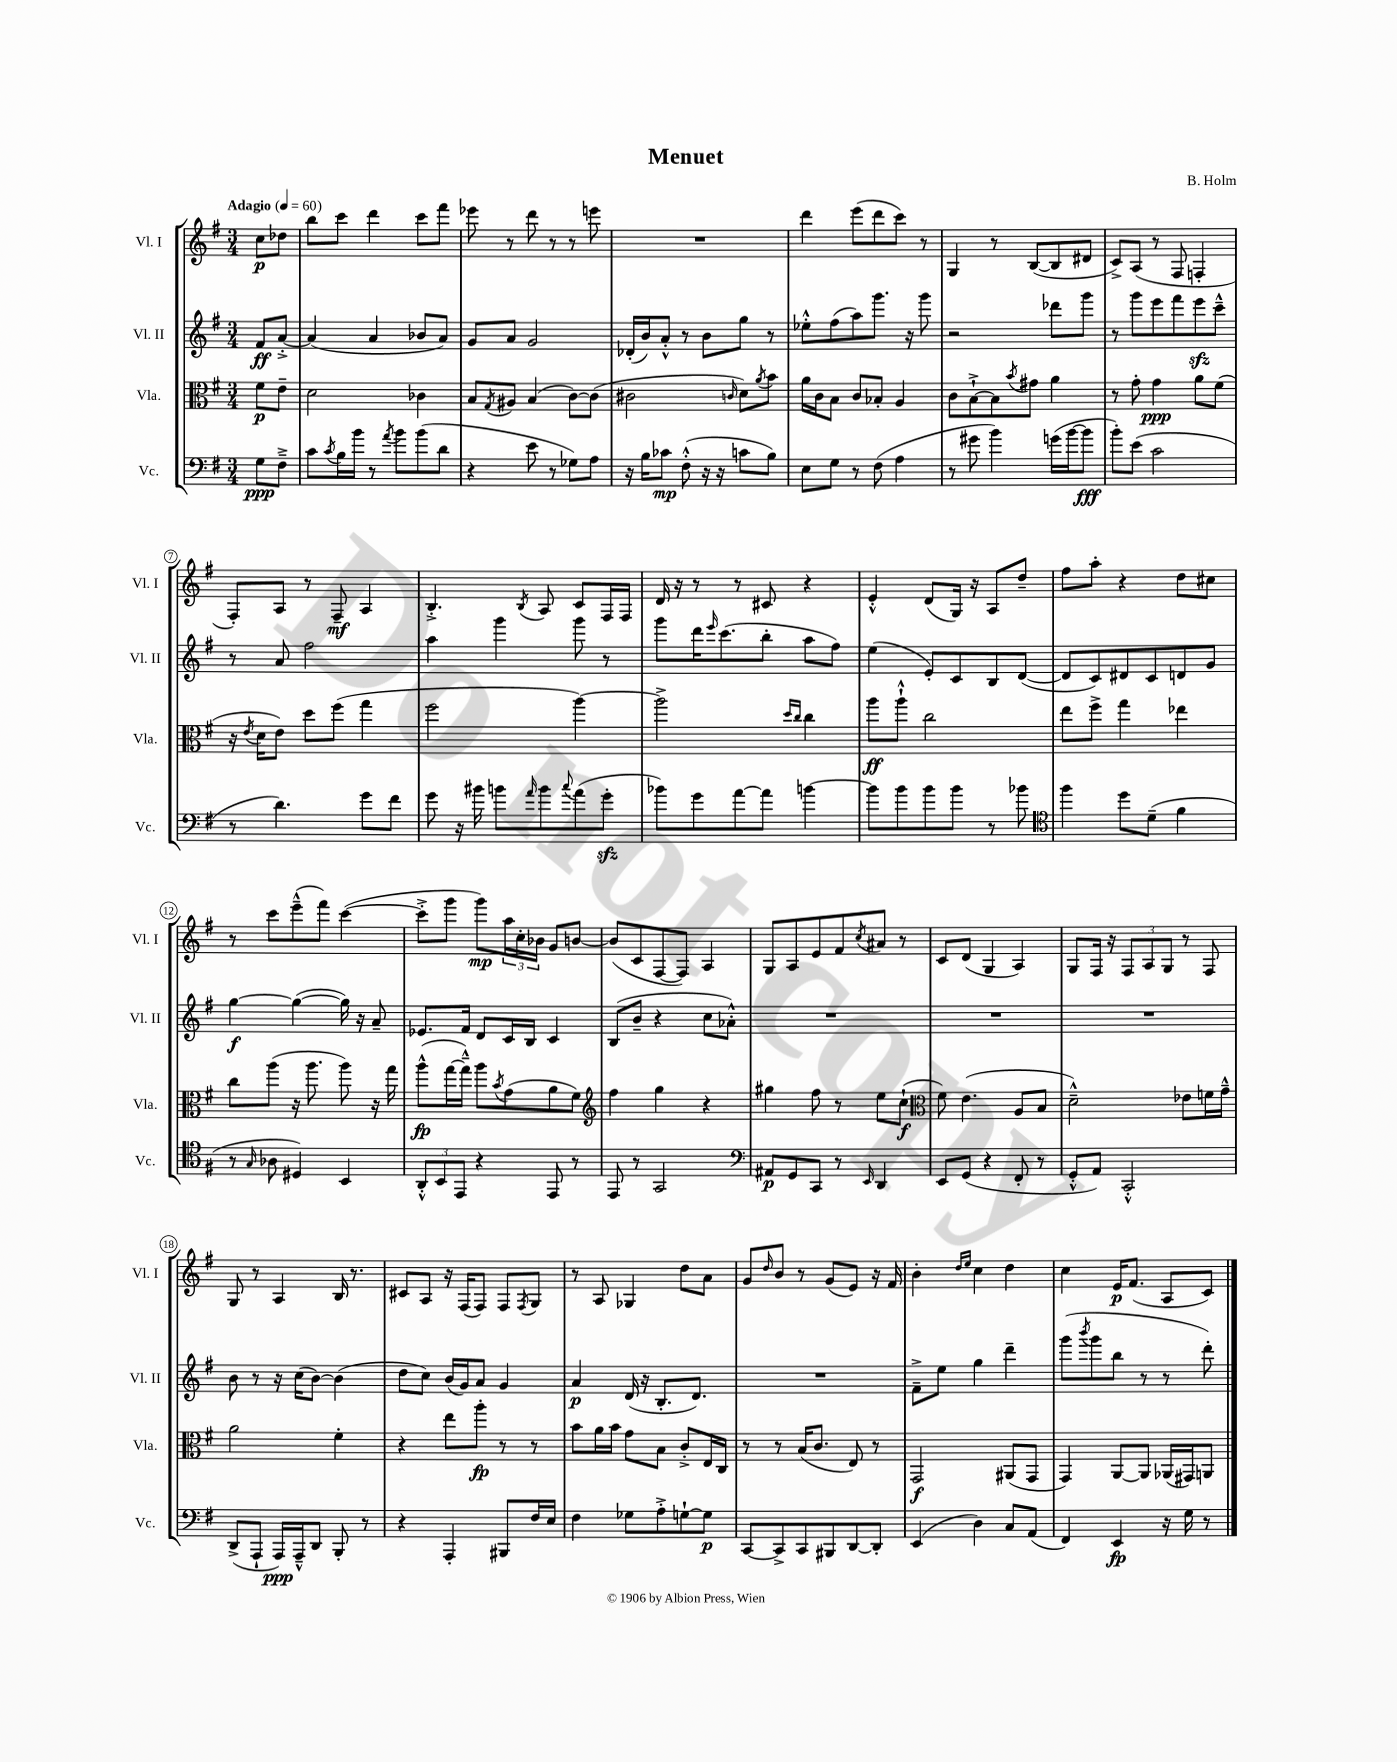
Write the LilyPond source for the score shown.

\header { title = "Menuet" composer = "B. Holm" }
<<
\new StaffGroup <<
\new Staff = "s0" \with { instrumentName = "Vl. I" shortInstrumentName = "Vl. I" } {
    \clef treble \key g \major \numericTimeSignature \time 3/4 \partial 4 \tempo "Adagio" 4 = 60
    c''8\p des''8 |
    b''8 c'''8 d'''4 c'''8 fis'''8 |
    ees'''8 r8 d'''8 r8 r8 e'''8 |
    R2. |
    d'''4 e'''8( d'''8 c'''8) r8 |
    g4 r8 b8~( b8 dis'8 |
    c'8->) a8( r8 fis8 f4-. |
    fis8-.) a8 r8 fis8--\mf a4 |
    b4.-.-> \acciaccatura { b8 } a8 c'8 fis16 fis16 |
    d'16 r16 r8 r8 cis'8 r4 |
    e'4-.-^ d'8( g16) r16 a8 d''8-- |
    fis''8 a''8-. r4 d''8 cis''8 |
    r8 c'''8 e'''8---^( fis'''8) c'''4~( |
    c'''8-.-> g'''8 g'''8\mp) \tuplet 3/2 { a''16 c''16-. bes'16 } g'8 b'8~ |
    b'8( c'8 fis8~ fis8) a4 |
    g8 a8 e'8 fis'8 \acciaccatura { c''8 } ais'8 r8 |
    c'8 d'8( g4 a4) |
    g8 fis16 r16 \tuplet 3/2 { fis8 a8 g8 } r8 fis8 |
    g8 r8 a4 b16 r8. |
    cis'8 a8 r16 fis16( fis8) fis8 \acciaccatura { fis8 } g8 |
    r8 a8 ges4 d''8 a'8 |
    g'8 \grace { d''16 } b'8 r8 g'8( e'8) r16 fis'16 |
    b'4-. \grace { d''16 e''16 } c''4 d''4 |
    c''4 e'16\p fis'8.( a8 c'8) \bar "|." |
}
\new Staff = "s1" \with { instrumentName = "Vl. II" shortInstrumentName = "Vl. II" } {
    \clef treble \key g \major \numericTimeSignature \time 3/4 \partial 4
    fis'8\ff a'8~-.-> |
    a'4( a'4 bes'8 a'8) |
    g'8 a'8 g'2 |
    des'16-.( b'16) a'8-.-^ r8 b'8 g''8 r8 |
    ees''8-.-^ fis''8( a''8) g'''8. r16 g'''8 |
    r2 des'''8 g'''8 |
    r8 g'''8 e'''8 fis'''8 e'''8\sfz c'''8---^ |
    r8 a'8 fis''2 |
    a''4 g'''4 g'''8 r8 |
    g'''8 d'''16 \grace { e'''16 } c'''8.( b''8-. a''8 fis''8) |
    e''4( e'8-.) c'8 b8 d'8~( |
    d'8 c'8) dis'8 c'8 d'8 g'8 |
    g''4~\f g''4~( g''16) r16 a'8-- |
    ees'8. fis'16 d'8 c'16 b16 c'4 |
    b8( b'8-- r4 c''8 aes'8-.-^) |
    R2. |
    R2. |
    R2. |
    b'8 r8 r16 c''16( b'8~) b'4( |
    d''8 c''8) b'16( g'16) a'8 g'4 |
    a'4\p d'16( r16 b8.-. d'8.) |
    R2. |
    fis'8---> e''8 g''4 d'''4-- |
    g'''8( \acciaccatura { b'''8 } g'''8 b''8 r8 r8 d'''8-.) \bar "|." |
}
\new Staff = "s2" \with { instrumentName = "Vla." shortInstrumentName = "Vla." } {
    \clef alto \key g \major \numericTimeSignature \time 3/4 \partial 4
    fis'8\p e'8-- |
    d'2 ces'4 |
    b8 \acciaccatura { g8 } ais8 b4( c'8~) c'8( |
    cis'2 \grace { c'16 } d'8) \acciaccatura { a'8 } b'8 |
    a'16 c'16 b8 c'8 bes8-. a4 |
    c'8 b8~-!-> b8 \acciaccatura { b'8 } gis'8 a'4 |
    r8 g'8-. g'4\ppp a'8 fis'8( |
    r16 \acciaccatura { e'8 } d'16 e'8) d''8 fis''8( g''4 |
    fis''2 a''4~) |
    a''2-> \grace { d''16 c''16 } c''4 |
    a''8\ff a''8-!-^ c''2 |
    e''8 fis''8-> g''4 ees''4 |
    c''8 a''8( r16 a''8. a''8) r16 g''16 |
    a''8-^\fp( g''16~ g''16---^) a''8 \acciaccatura { b'8 } g'8( a'8 fis'8) |
    \clef treble fis''4 g''4 r4 |
    gis''4 fis''8 r8 e''8 c''8-!\f( |
    \clef alto fis'8) e'4.( a8 b8 |
    d'2---^) ees'8 f'16 g'16---^ |
    a'2 fis'4-. |
    r4 e''8 a''8-.\fp r8 r8 |
    b'8 a'16 b'16 g'8 b8 c'8-.-> e16 c16 |
    r8 r8 b16( c'8. e8) r8 |
    g,2\f ais,8( g,8 |
    g,4) a,8~ a,8 aes,16( gis,16) a,8 \bar "|." |
}
\new Staff = "s3" \with { instrumentName = "Vc." shortInstrumentName = "Vc." } {
    \clef bass \key g \major \numericTimeSignature \time 3/4 \partial 4
    g8\ppp fis8---> |
    c'8 \acciaccatura { c'8 } b16 b'16 r8 \acciaccatura { a'8 } b'8 b'8( d'8 |
    r4 e'8 r8 ges8) a8 |
    r16 b16 ces'8\mp fis8-.-^( r16 r16 c'8 b8) |
    e8 g8 r8 fis8( a4 |
    r8 gis'8 b'4) g'16( b'16~ b'8\fff |
    b'8-.) e'8( c'2 |
    r8 d'4.) g'8 fis'8 |
    g'8 r16 bis'16 b'8 \grace { a'16 } b'8 \appoggiatura { c''8 } a'8( g'8-.\sfz |
    bes'8) g'8 a'8~ a'8 b'4~ |
    b'8 b'8 b'8 b'8 r8 bes'8 |
    \clef tenor fis''4 d''8 d'8--( fis'4 |
    r8 \grace { g16 } aes8 dis4) b,4 |
    \tuplet 3/2 { a,8-.-^ b,8 e,8 } r4 e,8 r8 |
    e,8 r8 g,2 |
    \clef bass ais,8\p g,8 c,8 r8 \grace { e,16 } d,4 |
    e,8 g,8( r4 fis,8-. r8 |
    g,8-.-^ a,8) c,2-.-^ |
    d,8->( a,,8-! a,,16\ppp) a,,16---^ d,8 b,,8-. r8 |
    r4 a,,4-. bis,,8 fis16 e16 |
    fis4 ges8 a8-.-> g8~-! g8\p |
    c,8~ c,8-> c,8 bis,,8 d,8~ d,8-. |
    e,4( d4) c8 a,8( |
    fis,4) e,4\fp r16 g16 r8 \bar "|." |
}
>>
>>
\layout { \context { \Score \override BarNumber.stencil = #(make-stencil-circler 0.1 0.3 ly:text-interface::print) } }
